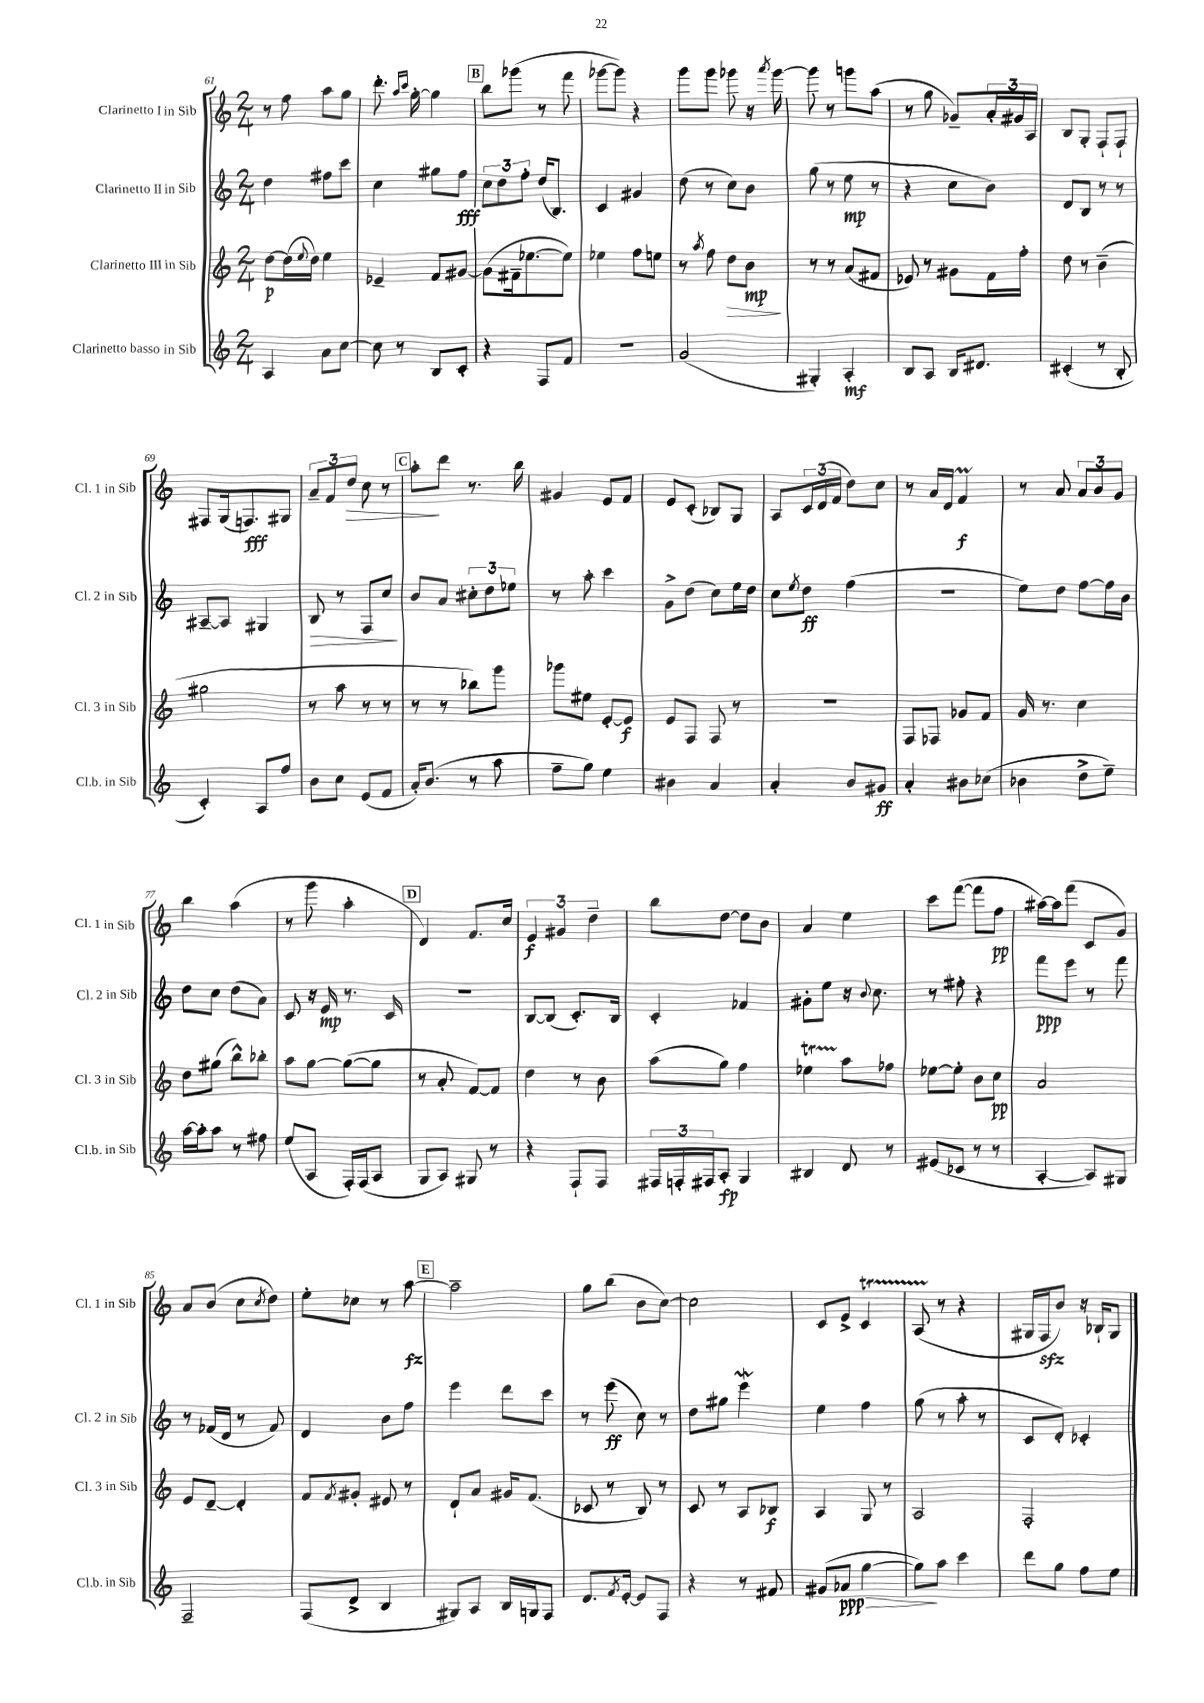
<<
\new StaffGroup <<
\new Staff = "s0" \with { instrumentName = "Clarinetto I in Sib" shortInstrumentName = "Cl. 1 in Sib" } {
    \clef treble \key c \major \numericTimeSignature \time 2/4
    r8 f''8 a''8 g''8 |
    d'''8.-. \grace { a''16 c'''16 } g''16~-. g''4 |
    \mark \markup { \box "B" } b''8 ges'''8( r8 f'''8 |
    ges'''8~ ges'''8) r4 |
    g'''8 g'''8 ges'''8 r16 \acciaccatura { a'''8 } ges'''16~ |
    ges'''8 r8 g'''8 a''8( |
    r8 g''8 ges'8--) \tuplet 3/2 { a'16-. gis'16 a16 } |
    b8 g8-. f8-! f8-! |
    fis8 g16( f8.\fff) gis8 |
    \tuplet 3/2 { a'8-- f'8 d''8\> } c''8 r8 |
    \mark \markup { \box "C" } a''8-.\! d'''8 r8. b''16 |
    gis'4 e'8 f'8 |
    e'8 c'8-.( bes8) g8 |
    a8 \tuplet 3/2 { c'16 d'16( f'16 } d''8) c''8 |
    r8 a'16 d'16 f'4\prall\f |
    r8 a'8 \tuplet 3/2 { a'8 b'8 g'8 } |
    b''4 a''4( |
    r8 g'''8 a''4-. |
    \mark \markup { \box "D" } d'4) f'8. c''16 |
    \tuplet 3/2 { e'4\f gis'4 d''4-- } |
    b''8 d''8~ d''8 b'8 |
    a'4 e''4 |
    c'''8 f'''8~( f'''8 f''8\pp |
    ais''16~) ais''16 f'''8( c'8 g'8) |
    a'8 b'8( c''8 \acciaccatura { c''8 } d''8) |
    e''8-. ces''8 r8 a''8~\fz |
    \mark \markup { \box "E" } a''2-- |
    g''8 b''8( b'8 c''8~) |
    c''2 |
    c'8 e'8-> c'4\startTrillSpan |
    a8( r8\stopTrillSpan r4 |
    gis16 f16\sfz b'8) r16 bes16-! gis8 \bar "|." |
}
\new Staff = "s1" \with { instrumentName = "Clarinetto II in Sib" shortInstrumentName = "Cl. 2 in Sib" } {
    \clef treble \key c \major \numericTimeSignature \time 2/4
    d''4 fis''8 c'''8 |
    c''4 gis''8 f''8\fff |
    \mark \markup { \box "B" } \tuplet 3/2 { c''8 d''8 f''8-. } d''16( b8.) |
    c'4 gis'4 |
    d''8( r8 c''8) b'8 |
    g''8( r8 e''8\mp r8 |
    r4 c''8 b'8) |
    d'8 b8 r8 r8 |
    ais8~-- ais8 gis4 |
    b8\> r8 f8 c''8\! |
    \mark \markup { \box "C" } b'8 a'8 \tuplet 3/2 { cis''8-. d''8 ees''8 } |
    r8 a''8-. c'''4 |
    g'8-> d''8( c''8) e''16 d''16 |
    c''8 \acciaccatura { e''8 } d''8\ff f''4( |
    r2 |
    e''8) d''8 f''8~ f''16 b'16 |
    d''8 c''8 d''8( a'8) |
    c'8 r16 e'16\mp r8. c'16 |
    \mark \markup { \box "D" } r2 |
    b8~ b8( c'8.-.) b16 |
    c'4-. fes'4 |
    gis'8-. e''8 r16 \appoggiatura { b'8 } c''8. |
    r8 fis''8-. r4 |
    f'''8\ppp e'''8 r8 f'''8 |
    r8 fes'16( d'16 r8 fes'8) |
    d'4 b'8 f''8 |
    \mark \markup { \box "E" } e'''4 d'''8 c'''8 |
    r8 e'''8\ff( c''8) r8 |
    d''8 gis''8 e'''4\mordent |
    e''4 f''4 |
    g''8( r8 a''8-. r8 |
    c'8 d'8-.) ces'4-. \bar "|." |
}
\new Staff = "s2" \with { instrumentName = "Clarinetto III in Sib" shortInstrumentName = "Cl. 3 in Sib" } {
    \clef treble \key c \major \numericTimeSignature \time 2/4
    d''8~\p d''16( \appoggiatura { e''8 } d''16) e''4 |
    ees'4-- f'8 gis'8~ |
    \mark \markup { \box "B" } gis'8( fis'16-- ees''8.~ ees''8) |
    ees''4 f''8 e''8 |
    r8 \acciaccatura { a''8 } f''8 d''8\> b'8\mp\! |
    r8 r8 a'8( fis'8 |
    ees'8) r8 gis'8 f'16 f''16-. |
    d''8 r8 b'4--( |
    gis''2 |
    r8 a''8 r8 r8 |
    \mark \markup { \box "C" } r8 r8 bes''8) g'''8 |
    ges'''8 eis''8 e'8~-. e'8\f |
    e'8 f8 f8 r8 |
    r2 |
    f8 fes8 ges'8 f'8 |
    g'16 r8. c''4 |
    d''8 gis''8( b''8-^) bes''8-. |
    a''8 g''8~ g''8~( g''8 |
    \mark \markup { \box "D" } r8 a'8-. f'8~) f'8 |
    d''4 r8 b'8 |
    a''8( g''8) f''4 |
    ees''4\startTrillSpan a''8\stopTrillSpan fes''8 |
    ees''8~ ees''8-. b'8 c''8\pp |
    a'2 |
    e'8 d'8~-- d'4-. |
    f'8 \acciaccatura { f'8 } gis'8-. eis'8 r8 |
    \mark \markup { \box "E" } d'8-! a'8 gis'16 f'8.( |
    ces'8 r8 b8) r8 |
    c'8 r8 a8 bes8\f |
    a4 g8 r8 |
    a2 |
    f2-. \bar "|." |
}
\new Staff = "s3" \with { instrumentName = "Clarinetto basso in Sib" shortInstrumentName = "Cl.b. in Sib" } {
    \clef treble \key c \major \numericTimeSignature \time 2/4
    a4 a'8 c''8~ |
    c''8 r8 b8 c'8-. |
    \mark \markup { \box "B" } r4 f8 f'8 |
    R2 |
    g'2( |
    gis4-.) a4-.\mf |
    b8 a8 b16 dis'8. |
    cis'4-.( r8 b8-. |
    c'4-.) a8 f''8 |
    b'8 c''8 e'8( f'8 |
    \mark \markup { \box "C" } a'16-.) b'8.( r8 a''8 |
    f''8-- g''8) e''4 |
    bis'4 a'4 |
    a'4-. b'8 gis'8\ff |
    a'4-. bis'8 ces''8( |
    bes'4 d''8-> e''8--) |
    a''16~ a''16-. a''8 r8 fis''8 |
    e''8( a8 f16-.) f16( a8 |
    \mark \markup { \box "D" } g8 a8) gis8 r8 |
    r4 f8-! f8 |
    \tuplet 3/2 { fis16 f16-. fis16 } a8-.\fp g4 |
    bis4 d'8 r8 |
    eis'8( ces'8 r8 r8 |
    a4~-. a8) gis8 |
    f2-- |
    f8( d'8-> b4 |
    \mark \markup { \box "E" } gis8) a8 b16 g16 f8 |
    d'8. \acciaccatura { f'8 } e'16~-. e'8 f8 |
    r4 r8 fis'8 |
    gis'8( aes'8\ppp\> g''4~ |
    g''8\!) a''8 c'''4 |
    d'''8 g''8 f''8 e''8 \bar "|." |
}
>>
>>
\layout { \context { \Score currentBarNumber = #61 } }
